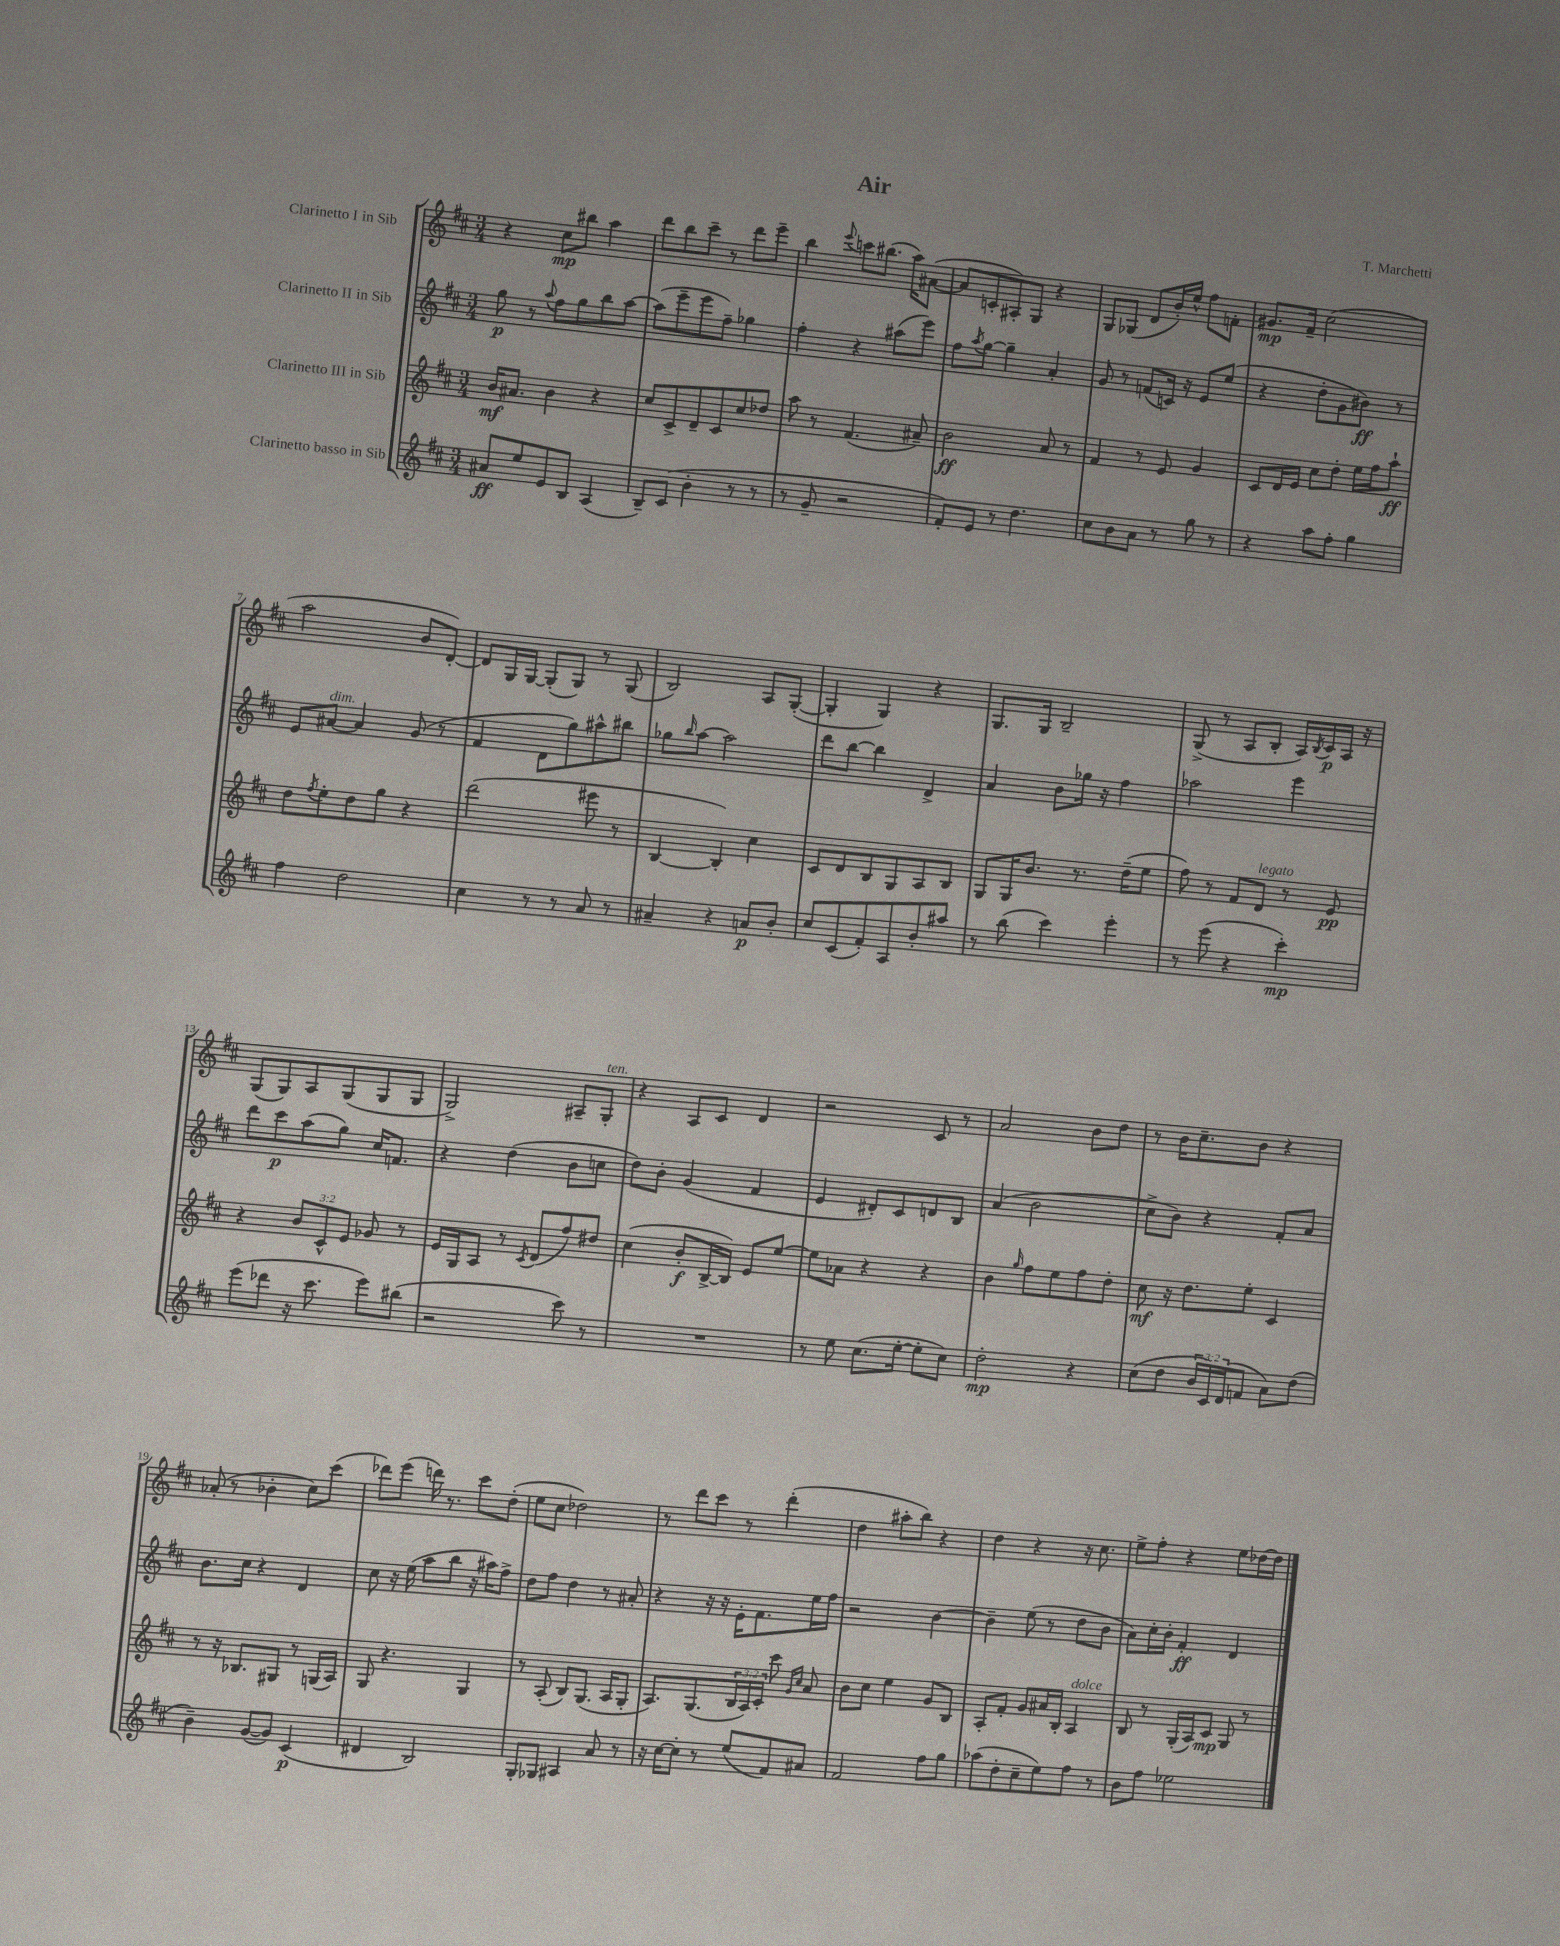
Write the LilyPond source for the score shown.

\header { title = "Air" composer = "T. Marchetti" }
<<
\new StaffGroup <<
\new Staff = "s0" \with { instrumentName = "Clarinetto I in Sib" } {
    \clef treble \key d \major \numericTimeSignature \time 3/4
    r4 cis''8\mp bis''8 a''4 |
    d'''8 b''8 cis'''8-- r8 d'''8 e'''8-- |
    b''4 \appoggiatura { e'''8 } c'''8 bis''8.( a''16) ais'8~( |
    ais'8 c'8-. ais8-.) g8 r4 |
    g8 ges8( d'8 b'16-.) e''16-^ fis''8 f'8-. |
    gis'8.\mp fis'16-- cis''2( |
    a''2 b'8 d'8~-.) |
    d'8 g16 g16~ g8-.( g8) r8 g8( |
    b2) a8 g8~-.( |
    g4-. g4) r4 |
    g8. g16 b2-- |
    g8->( r8 a8 b8-. a16) \acciaccatura { b8 } cis'16\p a16 r16 |
    g8( g8) a8 g8( g8 g8 |
    g2->) ais8-- g8-.^\markup { \italic "ten." } |
    r4 a8 cis'8 d'4 |
    r2 cis'8 r8 |
    a'2 b'8 d''8 |
    r8 b'16 cis''8.-- b'8 r4 |
    aes'8-.( r8 bes'4-. cis''8) cis'''8( |
    des'''8) e'''8( d'''16) r8. cis'''8 d''8-.( |
    e''8 cis''8 des''2) |
    r8 d'''8 cis'''8 r8 d'''4-.( |
    d''4 ais''8-. b''8) r4 |
    d''4 r4 r16 cis''8. |
    e''8-> fis''8-. r4 e''8 des''16~ des''16 \bar "|." |
}
\new Staff = "s1" \with { instrumentName = "Clarinetto II in Sib" } {
    \clef treble \key d \major \numericTimeSignature \time 3/4
    g''8\p r8 \appoggiatura { a''8 } fis''8 g''8 b''8 a''8~ |
    a''8( e'''8-- e'''8 fis''8--) ges''4 |
    fis''4-. r4 ais''8( e'''8) |
    fis''8 \acciaccatura { a''8 } g''8~ g''4-- a'4-. |
    g'8 r8 f'8( c'16) r16 e'8 e''8( |
    r4 d''8-. g'8 bis'8\ff) r8 |
    e'8 ais'8~^\markup { \italic "dim." } ais'4 g'8( r8 |
    fis'4 d'8 g''8) ais''8-^ bis''8 |
    ges''8 \grace { b''16 } a''8~ a''2 |
    d'''8 b''8~ b''4 d'4-> |
    a'4 b'8 ges''16 r16 fis''4 |
    aes''2 e'''4 |
    d'''8 cis'''8\p a''8( g''8) cis''16 f'8. |
    r4 d''4( b'8 c''8 |
    d''8) b'8-. g'4( fis'4 |
    e'4 dis'8-.) cis'8 d'8 b8 |
    a'4( b'2 |
    cis''8-> b'8) r4 fis'8-. a'8 |
    b'8. cis''16 r4 d'4 |
    cis''8 r16 e''16( a''8 b''8 r16 ais''16) fis''8-> |
    d''8 fis''8 d''4 r8 ais'8-. |
    r4 r16 r16 e'16-. fis'8. e''16 fis''16 |
    r2 b'4~ |
    b'4-- e''8( r8 d''8 b'8 |
    a'8) cis''16-. b'16-. fis'4-.\ff d'4 \bar "|." |
}
\new Staff = "s2" \with { instrumentName = "Clarinetto III in Sib" } {
    \clef treble \key d \major \numericTimeSignature \time 3/4 \override Staff.TupletNumber.text = #tuplet-number::calc-fraction-text
    b'16\mf ais'8. b'4 r4 |
    cis''8 cis'8-> d'8-- cis'8 cis''8 des''8 |
    a''8 r8 fis'4.( ais'8--) |
    b'2\ff a'8 r8 |
    fis'4 r8 e'8 g'4 |
    cis'8 d'16 e'16 cis''8 d''8-. e''16 fis''16 a''8-!\ff |
    d''8 \acciaccatura { fis''8 } e''8-. d''8 g''8 r4 |
    d'''2( eis'''8 r8 |
    b4~ b4-.) cis''4 |
    cis'8 d'8 b8 g8 a8 b8 |
    g8 g16 b'8. r8. d''16--( e''8 |
    fis''8) r8 fis'8 d'8^\markup { \italic "legato" } r8 e'8\pp |
    r4 \tuplet 3/2 { b'8 cis'8-^ e'8 } ges'8 r8 |
    e'16 g16 a8 r8 \acciaccatura { cis'8 } d'8( fis''8) dis''8 |
    cis''4( b'8-.\f b16~-> b16) e'8 e''8~ |
    e''8 aes'8 r4 r4 |
    b'4 \grace { g''16 } fis''8 e''8 fis''8 d''8-. |
    cis''8\mf r16 d''8. e''8-. cis'4 |
    r8 r16 bes8. gis8 r8 g16( a16) |
    g8 r4. g4 |
    r8 a8-.( b8) g8.( a16 g8-. |
    a8.) g8.( \tuplet 3/2 { b16 a16) cis'16-. } cis'''8 \grace { g'16 cis''16 } a'8 |
    b'8 cis''8 e''4 g'8 b8 |
    a8-. fis'8-. g'8 ais'16 b16-. a4^\markup { \italic "dolce" } |
    b8 r8 g16-.( a16) cis'8\mp g8 r8 \bar "|." |
}
\new Staff = "s3" \with { instrumentName = "Clarinetto basso in Sib" } {
    \clef treble \key d \major \numericTimeSignature \time 3/4 \override Staff.TupletNumber.text = #tuplet-number::calc-fraction-text
    ais'8\ff e''8 e'8 b8 a4( |
    b8--) cis'8( b'4-. r8 r8 |
    r8 g'8-- r2 |
    fis'8-.) e'8 r8 d''4. |
    cis''8 b'8 a'8 r8 g''8 r8 |
    r4 a''8 fis''8-. g''4 |
    fis''4 d''2 |
    cis''4 r8 r8 a'8 r8 |
    ais'4-- r4 a'8\p b'8-. |
    cis''8 cis'8( fis'8-.) a8 b'8-. ais''8 |
    r8 b''8( cis'''4) e'''4-. |
    r8 e'''8( r4 cis'''4-.\mp) |
    e'''8( des'''8 r16 cis'''8. e'''8) bis''8( |
    r2 cis'''8) r8 |
    R2. |
    r8 e''8 cis''8.( e''16~-. e''8-. cis''8) |
    d''2-.\mp r4 |
    cis''8( d''8 \tuplet 3/2 { b'16 cis'16) d'16( } f'8 a'8) d''8( |
    b'4--) g'8~( g'8) cis'4\p( |
    dis'4 b2) |
    g8-. ges8 ais4 a'8 r8 |
    r16 cis''16~ cis''8-. r8 e''8( fis'8) ais'8 |
    fis'2 fis''8 g''8 |
    aes''8( d''8-. cis''8-- e''8) fis''8 r8 |
    b'8 fis''8 ees''2 \bar "|." |
}
>>
>>
